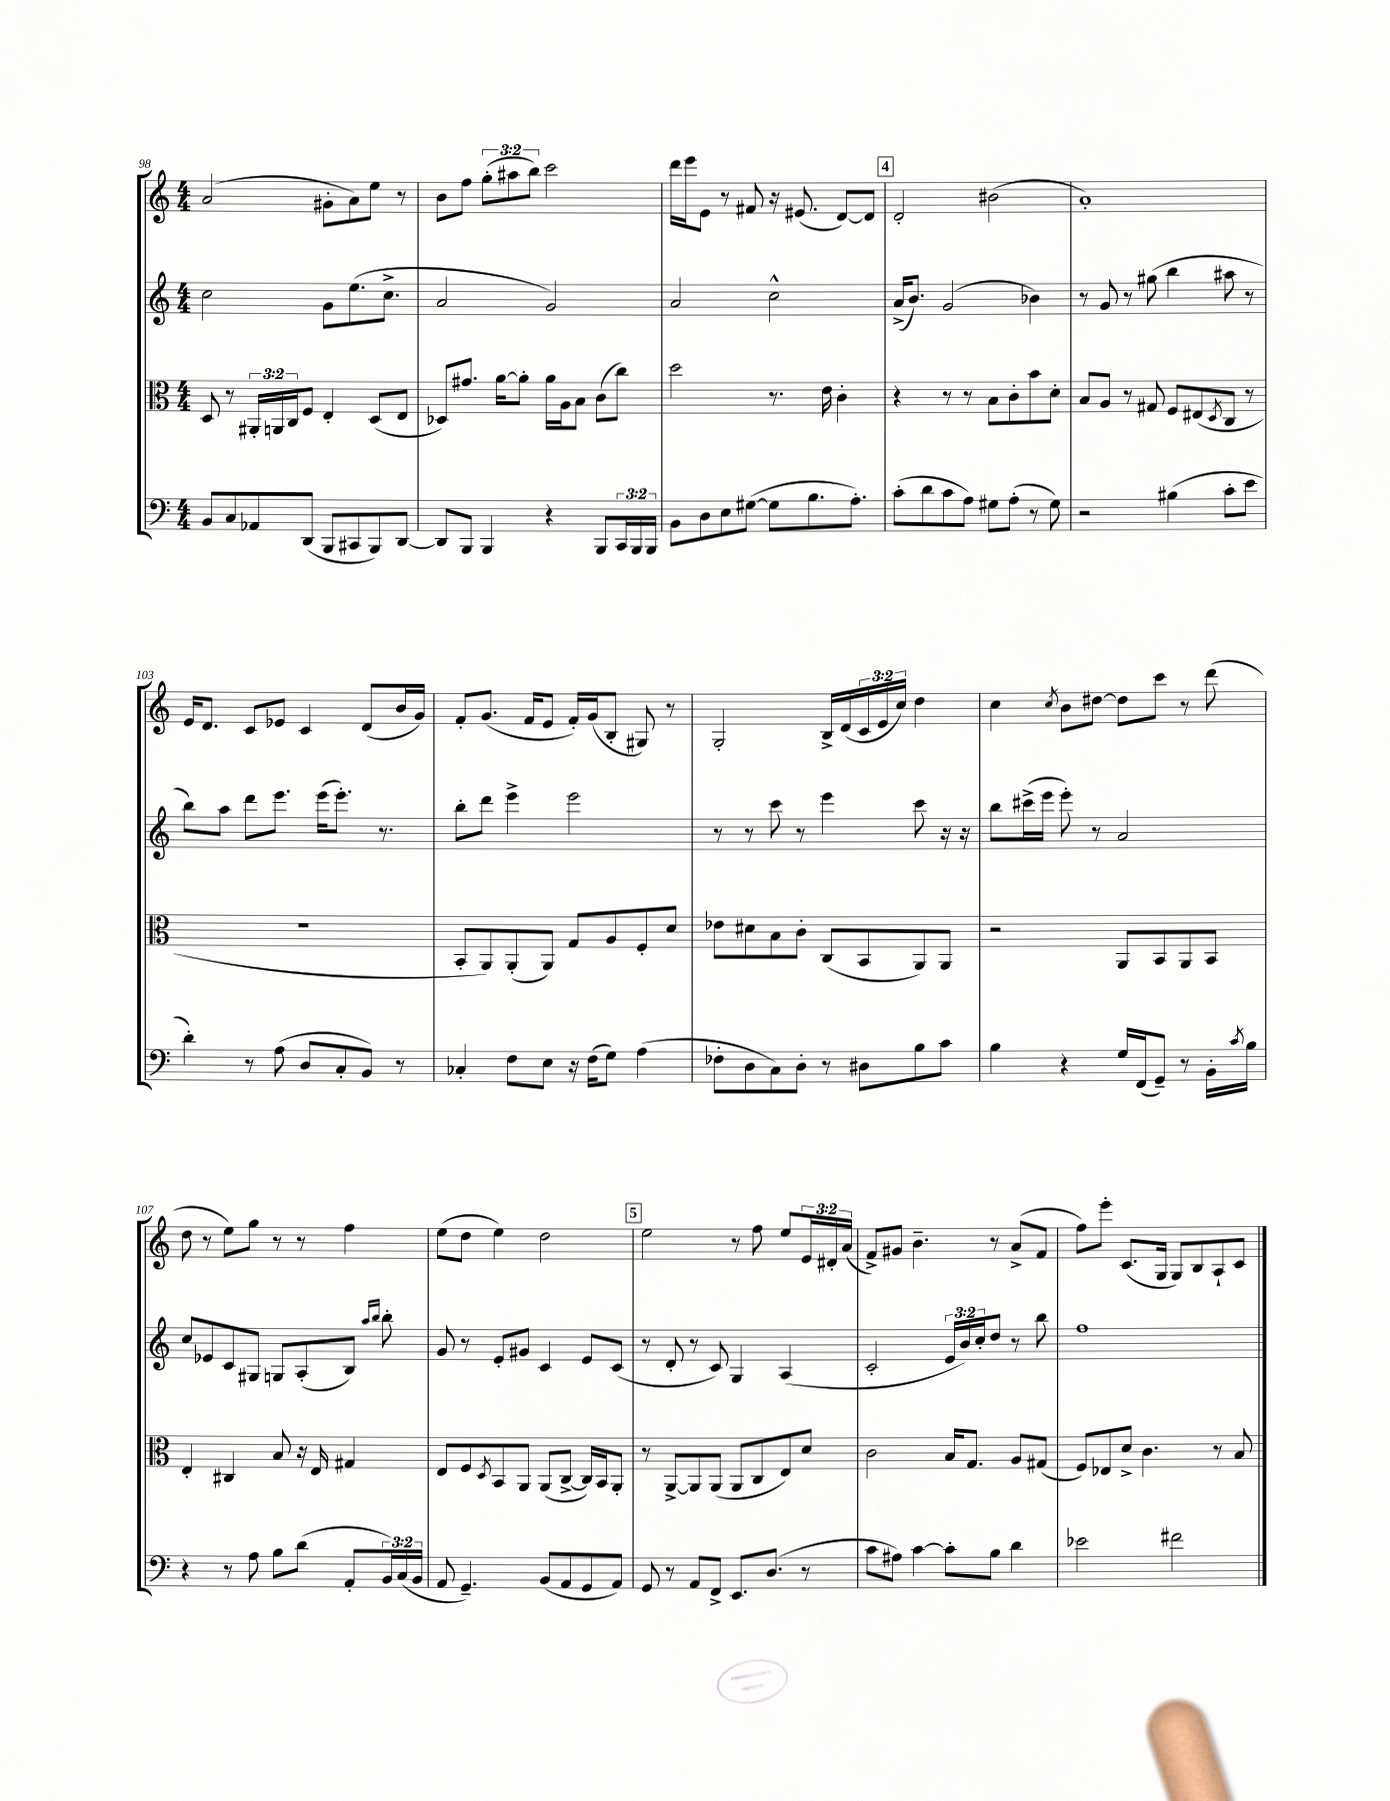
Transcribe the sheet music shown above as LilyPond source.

<<
\new StaffGroup <<
\new Staff = "s0" {
    \clef treble \key c \major \numericTimeSignature \time 4/4 \override Staff.TupletNumber.text = #tuplet-number::calc-fraction-text
    a'2( gis'8-. a'8) e''8 r8 |
    b'8 f''8 \tuplet 3/2 { g''8-.( ais''8 b''8) } c'''2 |
    d'''16 e'''16 e'8 r8 fis'8 r16 eis'8.( d'8~) d'8 |
    \mark \markup { \box "4" } d'2-. bis'2( |
    a'1-.) |
    e'16 d'8. c'8 ees'8 c'4 d'8( b'16 g'16) |
    f'8-. g'8.( f'16 e'8 f'16-.) g'16( b8-. gis8) r8 |
    g2-. b16-> d'16( \tuplet 3/2 { c'16 e'16 c''16) } d''4 |
    c''4 \acciaccatura { c''8 } b'8 dis''8~ dis''8 c'''8 r8 d'''8( |
    d''8 r8 e''8) g''8 r8 r8 f''4 |
    e''8( d''8 e''4) d''2 |
    \mark \markup { \box "5" } e''2 r8 f''8 e''8 \tuplet 3/2 { e'16 dis'16-. a'16( } |
    f'8->) gis'8 b'4.-- r8 a'8->( f'8 |
    f''8) e'''8-. c'8.( g16 g8) b8 a8-! c'8 \bar "|." |
}
\new Staff = "s1" {
    \clef treble \key c \major \numericTimeSignature \time 4/4 \override Staff.TupletNumber.text = #tuplet-number::calc-fraction-text
    c''2 g'8 e''8.( c''8.-> |
    a'2 g'2) |
    a'2 c''2-^ |
    \mark \markup { \box "4" } a'16->( b'8.) g'2( bes'4) |
    r8 g'8 r8 gis''8( b''4 ais''8 r8 |
    b''8) a''8 d'''8 e'''8. e'''16( e'''8.-.) r8. |
    b''8-. d'''8 e'''4-> e'''2 |
    r8 r8 c'''8 r8 e'''4 c'''8 r16 r16 |
    b''8 cis'''16->( e'''16 e'''8-.) r8 a'2 |
    c''8 ees'8 c'8 gis8 g8 a8-.( b8) \grace { a''16 b''16 } b''8-. |
    g'8 r8 e'8-. gis'8 c'4 e'8 c'8( |
    \mark \markup { \box "5" } r8 d'8-. r8 c'8) g4 a4( |
    c'2-. \tuplet 3/2 { e'16 b'16) c''16-. } d''8 r8 b''8 |
    f''1 \bar "|." |
}
\new Staff = "s2" {
    \clef alto \key c \major \numericTimeSignature \time 4/4 \override Staff.TupletNumber.text = #tuplet-number::calc-fraction-text
    d8 r8 \tuplet 3/2 { ais,16-. a,16 c16 } f8 e4-. d8( e8 |
    des8) gis'8. a'16~ a'8-. a'16 a16 b8 c'8( c''8) |
    d''2 r8. e'16 c'4-. |
    \mark \markup { \box "4" } r4 r8 r8 b8 c'8-. b'8 d'8-. |
    b8 a8 r8 gis8 f8 eis8( \acciaccatura { d8 } c8 r8 |
    R1 |
    b,8-. a,8) a,8-.( a,8) g8 a8 f8-. d'8 |
    ees'8 dis'8 b8 c'8-. c8( b,8 a,8) a,8 |
    r2 a,8 b,8 a,8 b,8 |
    e4-. cis4 b8 r16 e16 gis4 |
    e8 f8 \acciaccatura { d8 } b,8 a,8 a,8( c8~-> c16) b,16 a,8-. |
    \mark \markup { \box "5" } r8 a,8~-> a,8 a,8( a,8 c8 e8) d'8 |
    c'2 b16 g8. a8 gis8( |
    f8) ees8 d'8-> c'4. r8 b8 \bar "|." |
}
\new Staff = "s3" {
    \clef bass \key c \major \numericTimeSignature \time 4/4 \override Staff.TupletNumber.text = #tuplet-number::calc-fraction-text
    b,8 c8 aes,8 d,8( b,,8 cis,8 b,,8) d,8~ |
    d,8 b,,8 b,,4 r4 b,,8 \tuplet 3/2 { c,16 b,,16 b,,16 } |
    b,8 d8 e8 gis8~( gis8 b8. a8.-.) |
    \mark \markup { \box "4" } c'8-.( d'8 c'8 a8) gis8 a8-.( r8 gis8) |
    r2 bis4( c'8-. e'8 |
    d'4-.) r8 a8( d8 c8-. b,8) r8 |
    ces4-. f8 e8 r16 f16( g8) a4( |
    fes8-. d8 c8) d8-. r8 dis8 b8 c'8 |
    b4 r4 g16 f,16( g,8--) r8 b,16-. \acciaccatura { c'8 } b16 |
    r4 r8 a8 b8 d'8( a,8-. \tuplet 3/2 { b,16) c16( b,16 } |
    a,8 g,4.--) b,8( a,8 g,8 a,8) |
    \mark \markup { \box "5" } g,8 r8 a,8 f,8-> e,8. d8.( r8 |
    c'8 ais8) c'4~ c'8-. b8 d'4 |
    ees'2 fis'2 \bar "|." |
}
>>
>>
\layout { \context { \Score currentBarNumber = #98 } }
